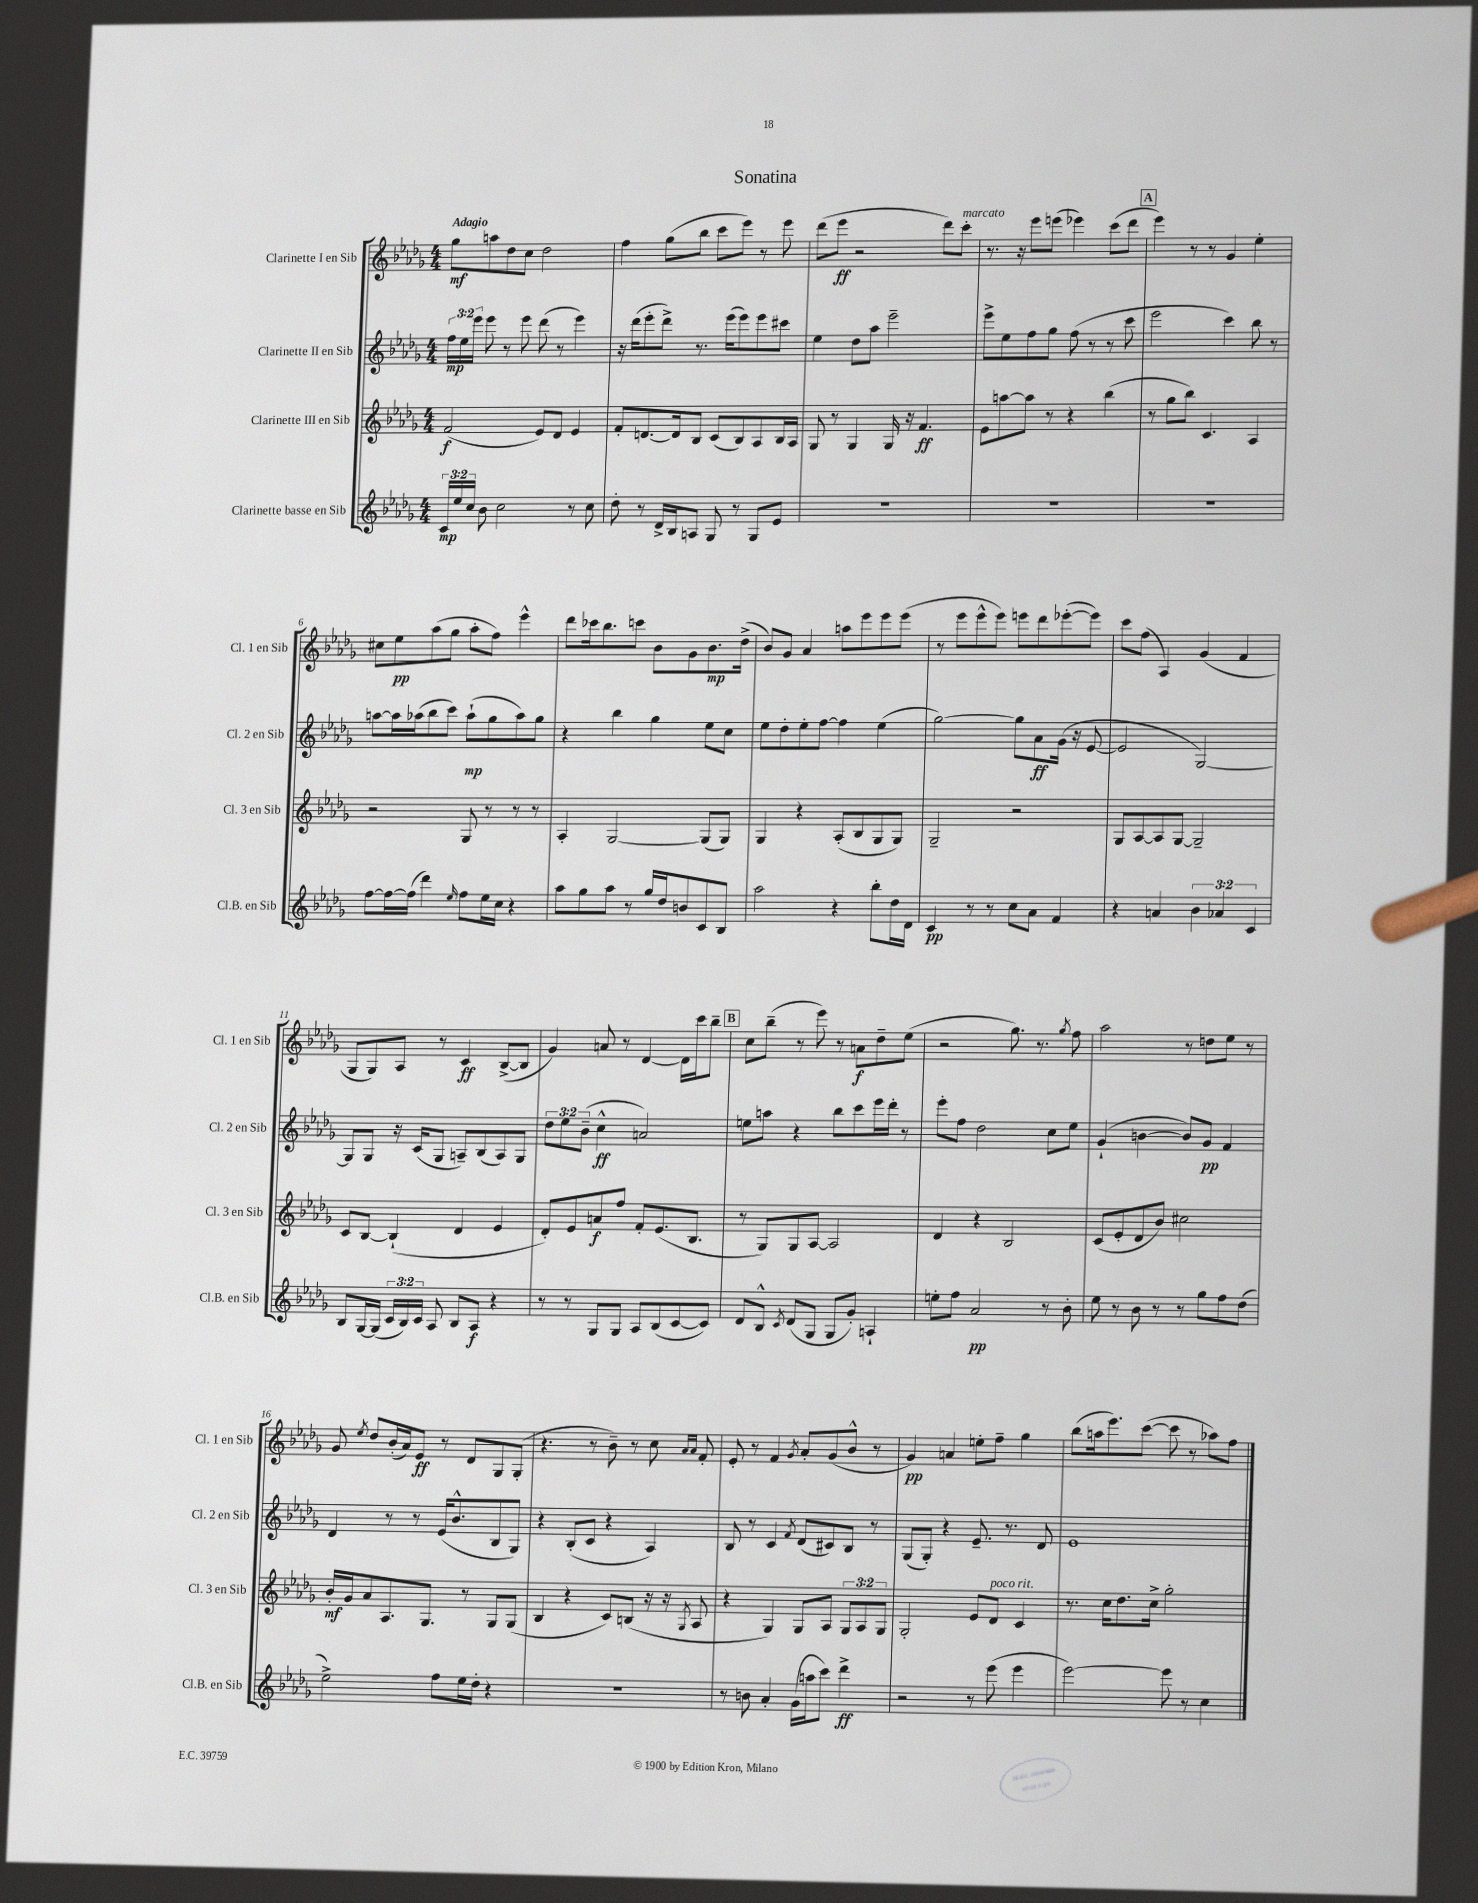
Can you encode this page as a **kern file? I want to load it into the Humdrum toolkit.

**kern	**kern	**kern	**kern
*staff4	*staff3	*staff2	*staff1
*clefG2	*clefG2	*clefG2	*clefG2
*k[b-e-a-d-g-]	*k[b-e-a-d-g-]	*k[b-e-a-d-g-]	*k[b-e-a-d-g-]
*M4/4	*M4/4	*M4/4	*M4/4
24c	(2f	24ff	8gg-
24ee-	.	24ee-	.
24cc	.	24eee-	.
8b-	.	8eee-	8aa
2cc	.	8r	8dd-
.	.	8eee-	8cc
.	8e-)	(8ddd-	2dd-
.	8d-	8r	.
8r	4e-	4eee-)	.
8cc	.	.	.
=	=	=	=
8dd-'	8f'	16r	4ff
.	.	(16ddd-	.
8r	[8.d	8eee-'	.
16d-^	.	8ddd-^)	(8gg-
16B-	16d]	.	.
8A	8B-	8.r	8bb-
8G-	(8c	.	8ccc
.	.	(16eee-	.
8r	8B-)	8eee-)	8eee-)
8G-	8A-	8eee-	8r
8e-	16B-	8ccc#	8eee-
.	16A-	.	.
=	=	=	=
1r	8G-	4ee-	(8ddd-
.	8r	.	8eee-
.	4G-	8dd-	2r
.	.	8aa-	.
.	16G-	2eee-~	.
.	16r	.	.
.	4.f	.	.
.	.	.	8ddd-)
.	.	.	8ccc'
=	=	=	=
1r	8e-	8eee-^	8.r
.	[8aa	8ee-	.
.	.	.	16r
.	8aa]	8ff	8eee-
.	8r	8gg-	(8eee
.	4r	(8ff	4eee-)
.	.	8r	.
.	(4bb-	8r	(8ccc
.	.	8ccc	8ddd-
=	=	=	=
1r	8r	2eee-	4eee-)
.	8gg-	.	.
.	8bb-)	.	8r
.	4.c	.	8r
.	.	4ccc)	4g-
.	4A-	8bb-	4ee-'
.	.	8r	.
=	=	=	=
[8ff	2r	[8aa	8cc#
16ff_	.	16aa]	8ee-
(16ff]	.	(16aa-	.
4ddd-)	.	8bb-	(8aa-
.	.	8ccc)	8gg-
16qqee-	.	.	.
8ff	8G-	(8aa-`	8aa-'
16ee-	8r	8gg-	8ff)
16cc	.	.	.
4r	8r	8aa-)	4eee-^^
.	8r	8gg-	.
=	=	=	=
8aa-	4A-'	4r	8ddd-
8gg-	.	.	16ccc-
.	.	.	8.bb-
8aa-	[2G-	4bb-	.
8r	.	.	8ccc
16gg-	.	4gg-	8b-
16dd-	.	.	.
8b	.	.	8g-
8c	(8G-]	8ee-	8.b-
8B-	8G-)	8cc	.
.	.	.	(16dd-^
=	=	=	=
2aa-	4G-	8ee-	8b-)
.	.	8dd-'	8g-
.	4r	8ee-'	4a-
.	.	[8ff	.
4r	(8A-'	4ff]	8aa
.	8B-	.	8eee-
8bb-'	8G-	(4ee-	8eee-
16dd-	8G-)	.	(8eee-
16d-	.	.	.
=	=	=	=
4c	2G-~	[2gg-)	8r
.	.	.	8eee-
8r	.	.	8eee-^^
8r	.	.	8eee-)
8cc	2r	8gg-]	8eee
8a-	.	8a-	8ddd-
4f	.	(16g-	([8eee-'
.	.	16r	.
.	.	[8e-	8eee-])
=	=	=	=
4r	8G-	2e-]	8ccc
.	[8A-	.	(8ff
4a	8A-]	.	4A-)
.	[8G-	.	.
6b-	2G-~]	[2G-)	(4g-
6a-	.	.	.
.	.	.	4f
6c	.	.	.
=	=	=	=
8B-	8c	8G-]	8G-
[16G-	[8B-	8G-	8G-)
(16G-]	.	.	.
24c	(4B-`]	16r	8A-
24B-)	.	.	.
.	.	(16c	.
24c	.	.	.
8A-	.	8G-	8r
8B-	4d-	8A~)	4c
8A-	.	(8B-	.
4r	4e-	8A)	([8B-^
.	.	8G-	8B-]
=	=	=	=
8r	8d-')	12dd-	4g-)
.	.	12ee-	.
8r	8e-	.	.
.	.	(12b-~	.
8G-	8a	4cc^^	8a
8G-	8ff	.	8r
8A-	8f'	2a)	[4d-
(8B-	(8.e-	.	.
[8c	.	.	16d-]
.	8.B-	.	16ccc
8c])	.	.	8bb-~
=	=	=	=
8d-	8r	8ee	8cc
8B-^^	8G-)	8aa	(8bb-~
8qc	.	.	.
(8d-	8G-	4r	8r
8G-	[8A-	.	8eee-)
8G-	2A-]	8bb-	8r
8g-')	.	8ccc	8a
4A`	.	16eee-	8dd-~
.	.	16ddd-'	.
.	.	8r	(8ee-
=	=	=	=
8ee'	4d-	8eee-'	2r
8ff	.	8ff	.
2a-	4r	2dd-	.
.	2B-	.	8.gg-)
.	.	.	8.r
8r	.	8cc	.
.	.	.	8qgg-
8b-'	.	8ee-	8ff
=	=	=	=
8ee-	(8c	(4g-`	2aa-
8r	8e-'	.	.
8b-	8d-	[4b	.
8r	8b-)	.	.
8r	2cc#	8b])	8r
8gg-	.	8g-	8dd
8ff	.	4f	8ee-
(8dd-	.	.	8r
=	=	=	=
2ee-^)	16b-'	4d-	8g-
.	16g-	.	.
.	.	.	8qee-
.	8a-	.	8dd-
.	8.A-	8r	(16b-'
.	.	.	16a-)
.	.	8r	8e-
.	8.G-	.	.
8ff	.	(16e-	8r
.	.	8.b-^^	.
16ee-	8r	.	8d-
16dd-'	.	.	.
4r	8G-	8B-	8G-
.	(8G-	8G-)	(8G-'
=	=	=	=
1r	4B-	4r	4.r
.	4r	(8B-'	.
.	.	8c	8r
.	8c)	4r	8b-~)
.	(8B	.	8r
.	16r	4A-)	8cc
.	16r	.	.
.	.	.	16qqa-
.	8qG-	.	16qqa-
.	8A-	.	8f'
=	=	=	=
8r	4r	8B-	8e-'
8b	.	8r	8r
4a-'	4G-)	4c	4f
.	.	8qf	8qg-
(16g-	8G-	(8d-	8a-'
16aa	.	.	.
8ccc)	8A-	8c#)	(8g-
4ddd-^	12G-	8B-	8b-^^
.	12A-	.	.
.	.	8r	8r
.	12G-	.	.
=	=	=	=
2r	2G-'	(8G-	4g-)
.	.	8G-')	.
.	.	4r	4a
8r	8e-	8.e-~	8ee'
(8eee-	8d-	.	8ff~
.	.	8.r	.
4eee-	4c	.	4gg-
.	.	8d-	.
=	=	=	=
[2eee-)	8.r	1e-	(8bb-
.	.	.	16aa
.	16cc	.	8.eee-)
.	8.dd-	.	.
.	.	.	([8ccc
.	16cc^	.	.
8eee-]	2gg-'	.	8ccc]
8r	.	.	8r
4cc	.	.	8aa-)
.	.	.	8ff
==	==	==	==
*-	*-	*-	*-
